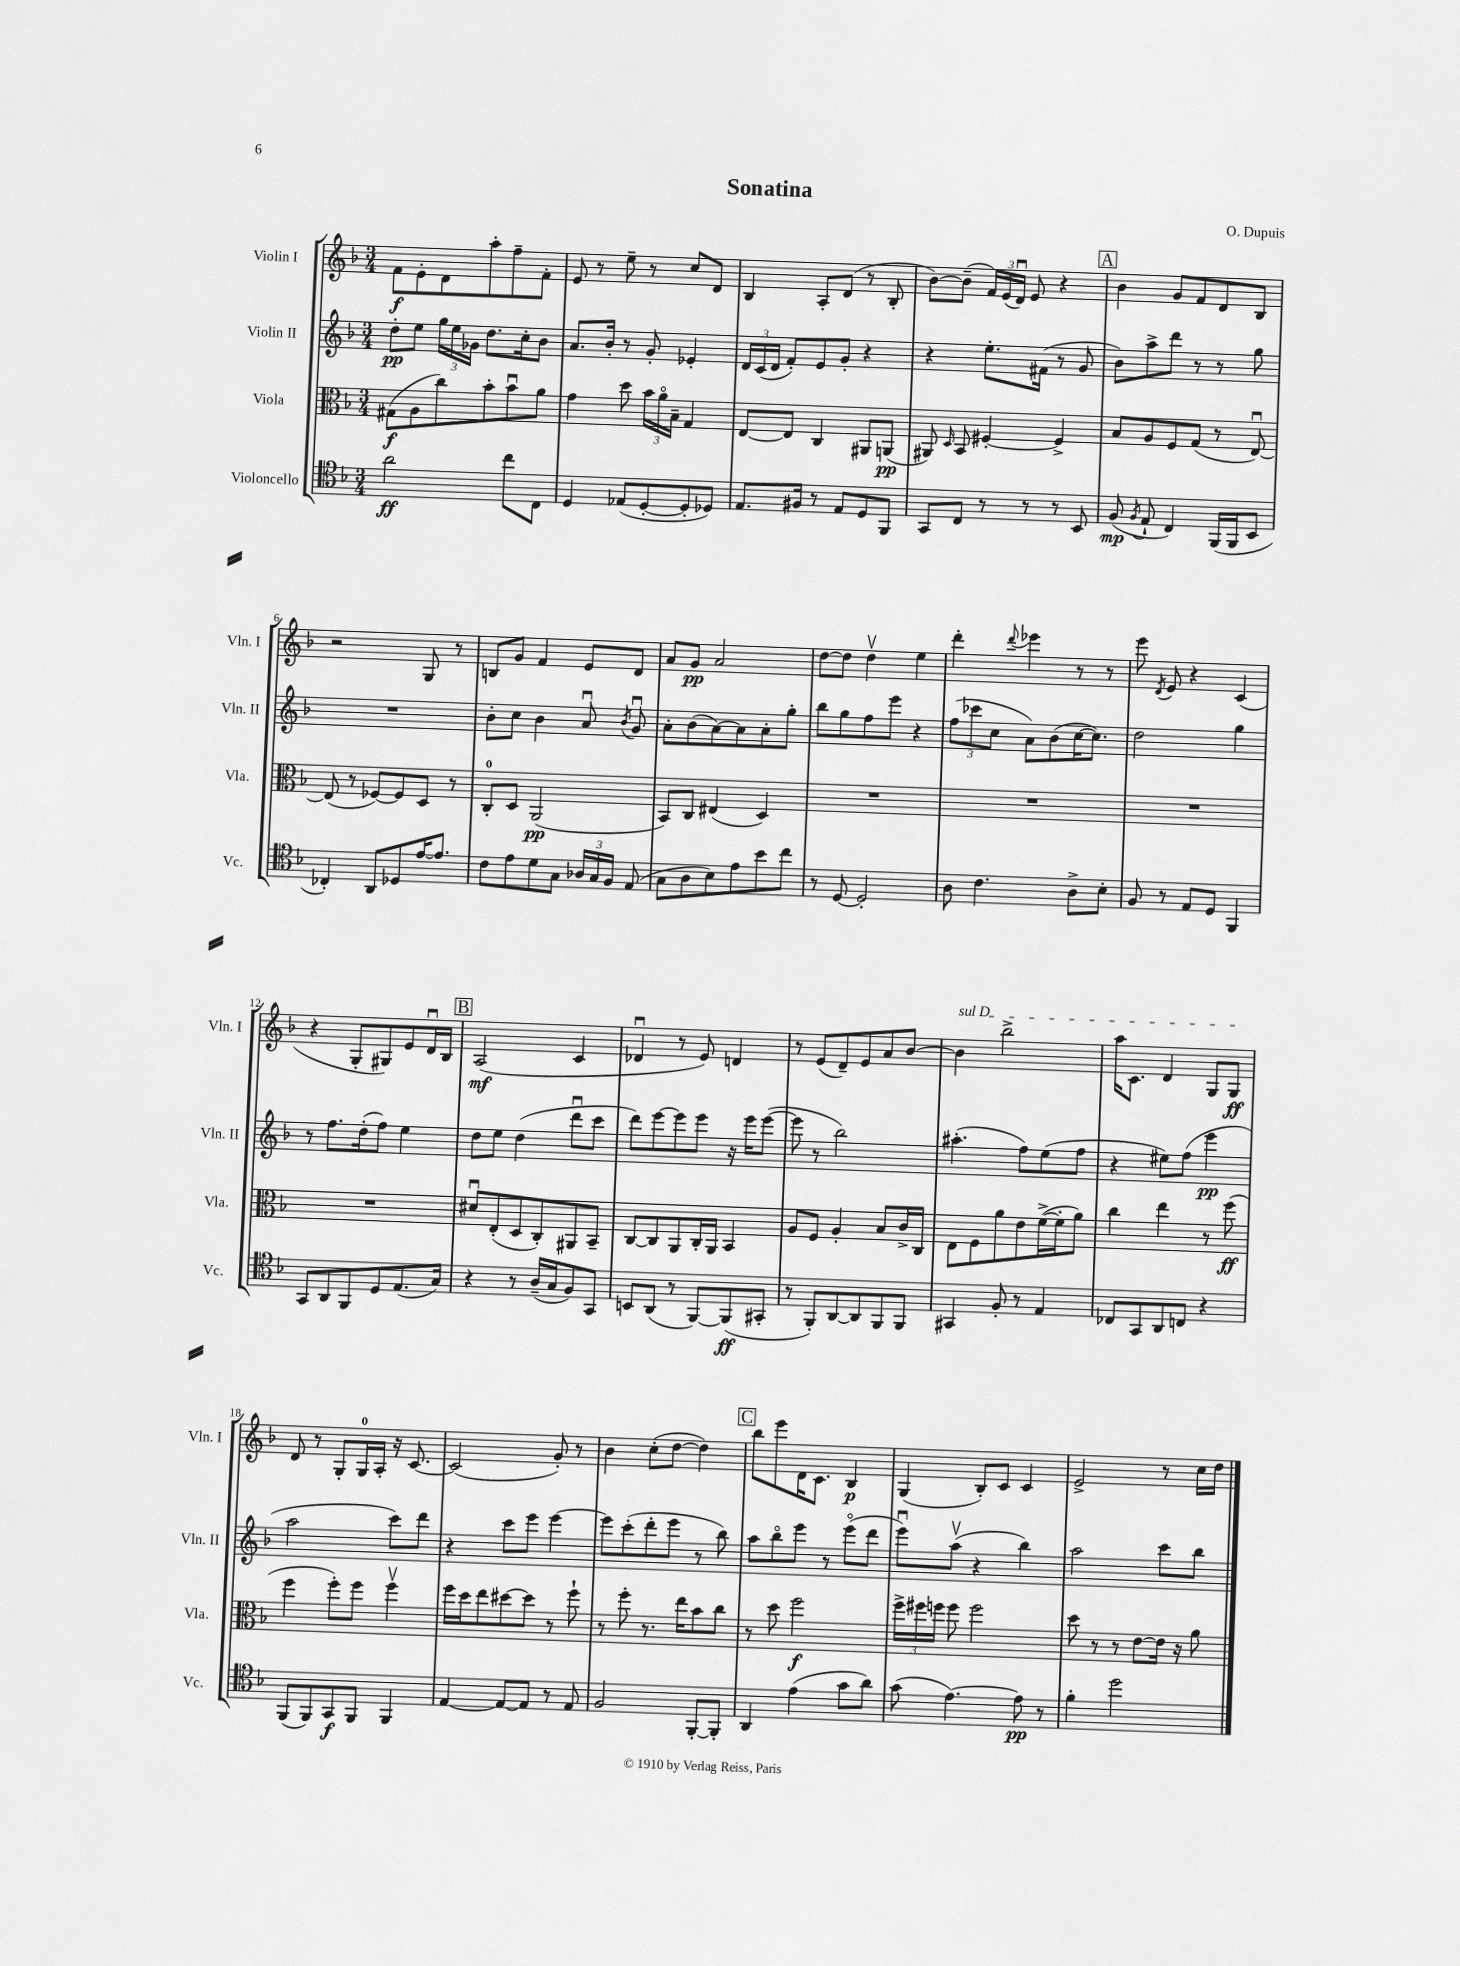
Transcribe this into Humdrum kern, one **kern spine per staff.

**kern	**kern	**kern	**kern
*staff4	*staff3	*staff2	*staff1
*clefC4	*clefC3	*clefG2	*clefG2
*k[b-]	*k[b-]	*k[b-]	*k[b-]
*M3/4	*M3/4	*M3/4	*M3/4
2a	(8G#	8dd'	8f
.	8A	8ee	8e'
.	8cc)	24gg	8d
.	.	24ee	.
.	.	24g-	.
.	8b-'	8.dd	8aa'
8cc	8b-u	.	8ff~
.	.	16cc'	.
8C	8a	8b-	8f'
=	=	=	=
4D	4g	8.a	8e
.	.	.	8r
.	.	16b-'	.
(8E-	8dd	8r	8ee~
[8D'	24b-	8g'	8r
.	24ao	.	.
.	24B-~	.	.
8D']	4G	4e-'	8cc
8D-)	.	.	8d
=	=	=	=
8.E	[8E	24d	4B-
.	.	(24c	.
.	.	24d	.
.	8E]	8f')	.
16F#	.	.	.
8r	4C	8e	8A'
8E	.	8g'	(8d
8D	8AA#	4r	8r
8FF	(8AA	.	8B-'
=	=	=	=
8GG	8AA#)	4r	[8b-)
.	16qqD	.	.
8C	8BB-	.	(8b-~]
8r	[4F#'	8.ee'	24f)
.	.	.	(24e
.	.	.	24du)
8r	.	.	8e
.	.	(16f#	.
8r	4F#^]	8r	4r
8BB-	.	8g	.
=	=	=	=
(8F	8B-	8b-)	4b-
8qF	.	.	.
8E`	8A	8aa^	.
4C)	8F	8ddd	8g
.	(8G	8r	8f
(16FF	8r	8r	8d
16FF	.	.	.
8BB-	[8Eu)	8gg	8B-
=	=	=	=
4C-')	(8E]	2.r	2r
.	8r	.	.
8AA	[8F-)	.	.
8D-	8F-]	.	.
[16e	8D	.	8G
8.e]	.	.	.
.	8r	.	8r
=	=	=	=
8c	8C'	8b-'	8B
8e	8D	8cc	8g
8d	(2AA	4b-	4f
8G	.	.	.
24A-	.	8au	8e
24G	.	.	.
24F	.	.	.
.	.	8qb-	.
(8E	.	8gu	8d
=	=	=	=
8G	8BB-)	8a'	8a
8A	8C	(8b-	8g
8B-)	(4E#	[8a)	2a
8e	.	8a]	.
8b-	4D)	8a'	.
8cc	.	8gg'	.
=	=	=	=
8r	2.r	8bb-	[8dd
[8D	.	8gg	8dd]
2D']	.	8ff	4ddv
.	.	8eee	.
.	.	4r	4ee
=	=	=	=
8A	2.r	(12ff	4ddd'
.	.	12ccc-	.
4.c	.	.	.
.	.	12cc	.
.	.	.	8qqddd
.	.	8a)	4eee-
.	.	(8b-	.
8A^	.	[16cc	8r
.	.	8.cc])	.
8B-'	.	.	8r
=	=	=	=
8F	2.r	2dd	8eee
.	.	.	8qd
8r	.	.	8e
8E	.	.	4r
8D	.	.	.
4FF	.	4gg	(4c
=	=	=	=
8GG	2.r	8r	4r
8AA	.	8.ff	.
8FF	.	.	8G'
.	.	(16dd'	.
8D	.	8ff)	8G#)
(8.E	.	4ee	8e
.	.	.	16du
16G)	.	.	16B-
=	=	=	=
4r	8d#u	8dd	(2A
.	(8E'	8ee	.
8r	8D	(4dd	.
(16A~	8C')	.	.
16G	.	.	.
8F)	8AA#	8dddu	4c
8GG	8BB-~	8ccc	.
=	=	=	=
8BB	[8C	8ddd)	4d-u
(8AA	8C]	[8eee	.
8r	8AA	8eee]	8r
[8FF)	16C'	8eee	8e)
.	16AA	.	.
(8FF]	4BB-	16r	4d
.	.	16eee	.
8GG#'	.	([8eee	.
=	=	=	=
8r	8A	8eee]	8r
8FF')	8F	8r	(8e
[8AA	4A'	2bb-)	8d~)
8AA]	.	.	8e
8FF	8B-	.	8a
8FF	16c^	.	[8b-
.	16C	.	.
=	=	=	=
4GG#	8E	(4.aa#'	4b-]
.	8F	.	.
8F'	8a	.	2bb-^
8r	8e	8ff)	.
4E	([16f^	(8ee	.
.	16f']	.	.
.	8a)	8ff	.
=	=	=	=
8C-	4cc	4r	16aa
.	.	.	8.c
8GG	.	.	.
8AA	4ee	8ee#)	4d
8C	.	(8ff	.
4r	8r	4eee	8G
.	(8ff	.	8G
=	=	=	=
(8FF	4ff	2aa	8d
8FF)	.	.	8r
8GG	8ff')	.	8G'
8FF	8ff	.	16G
.	.	.	16A'
4FF	4ffv	8ccc)	16r
.	.	.	[8.c
.	.	8ddd	.
=	=	=	=
[4E	16ff	4r	(2c]
.	16dd	.	.
.	8ee	.	.
8E_	[8dd#	8ccc	.
8E]	8dd#]	8eee	.
8r	8r	[4eee	8g')
8E	8ff`	.	8r
=	=	=	=
2F	8r	8eee]	4b-
.	8ff'	(8ccc'	.
.	8.r	8ddd'	(8cc'
.	.	8eee	[8dd
.	16ee	.	.
[8FF'	8b-	8r	4dd])
8FF']	8cc	8bb-)	.
=	=	=	=
4AA	8r	8aa	8bb-
.	8dd	8bb-o	8eee
(4e	2ff	8eee	16d
.	.	.	8.c
.	.	8r	.
8g	.	(8eeeo	4B-
8a)	.	8ddd	.
=	=	=	=
(8g	24ff^	8eeeu)	(4G
.	24ff#	.	.
.	24ff	.	.
[4.e)	8ff	(8aav	.
.	2ff	4r	8B-')
.	.	.	8c
8e]	.	4bb-)	4c
8r	.	.	.
=	=	=	=
4f'	8dd	2aa	2e^
.	8r	.	.
2dd	8r	.	.
.	[8e	.	.
.	16e]	8ccc	8r
.	16r	.	.
.	8a	8bb-	16cc
.	.	.	16dd
==	==	==	==
*-	*-	*-	*-
